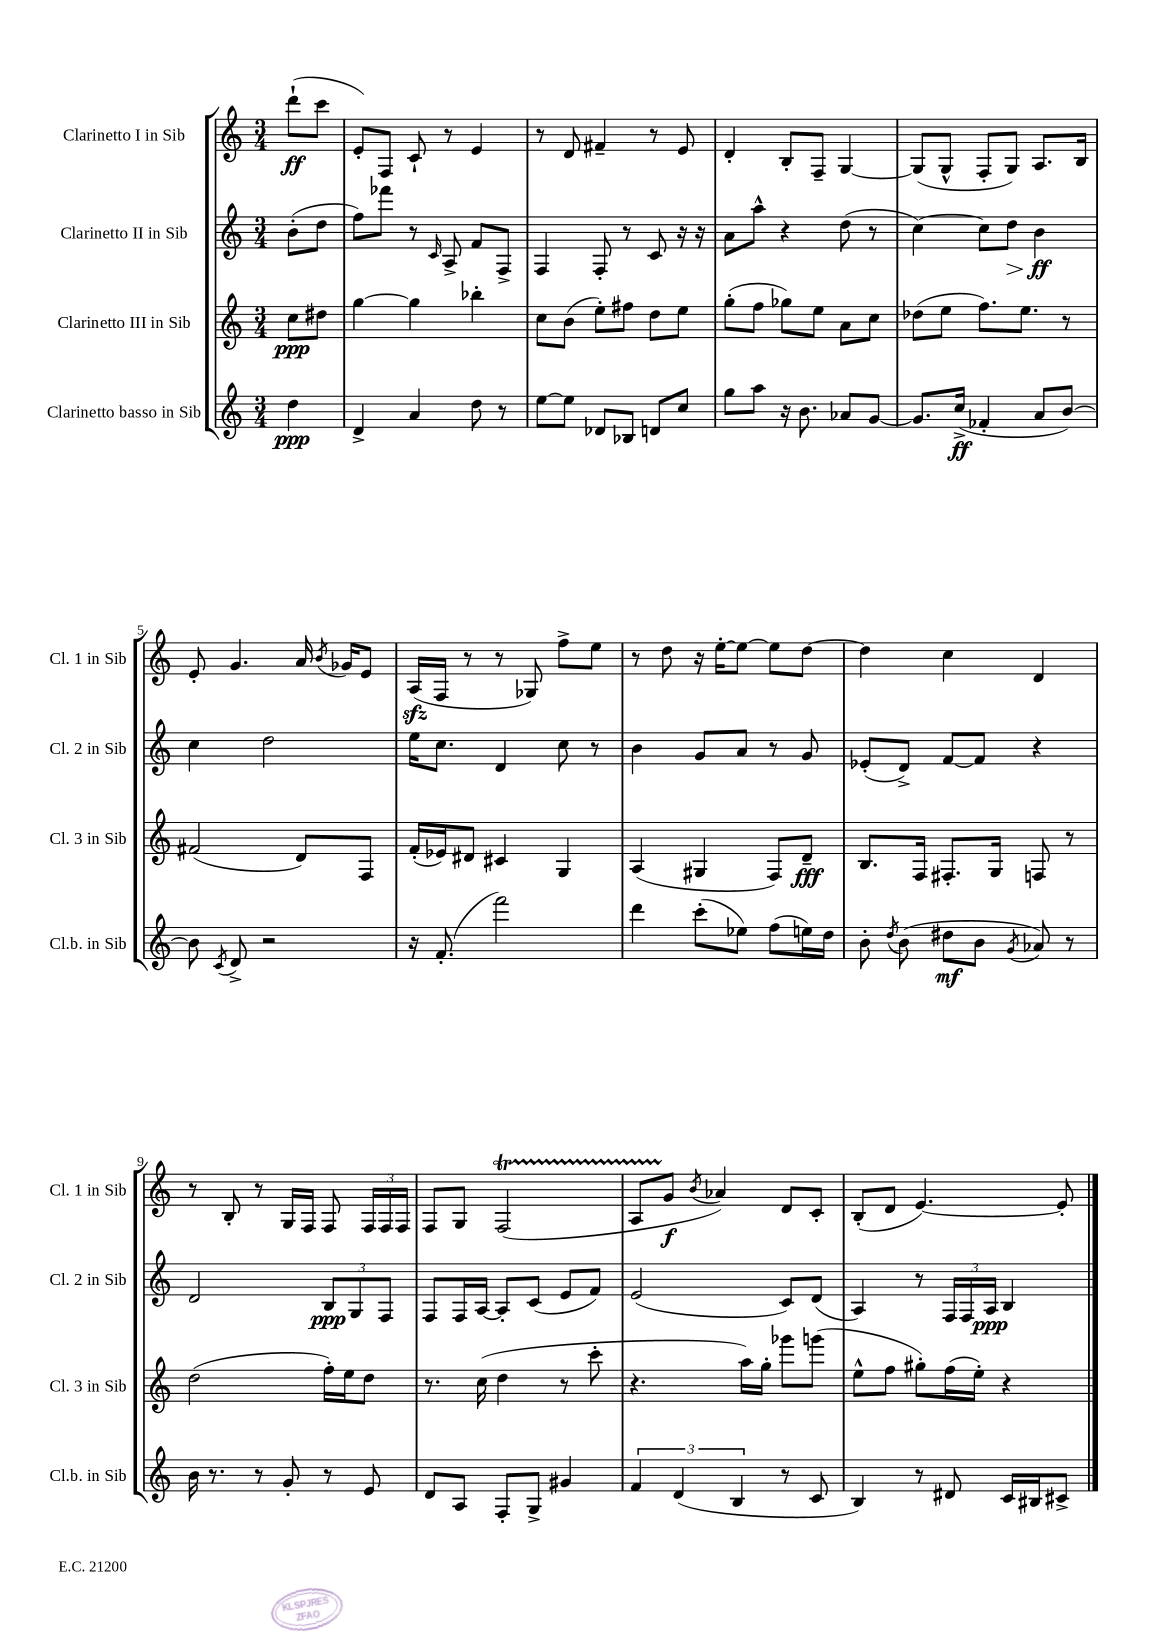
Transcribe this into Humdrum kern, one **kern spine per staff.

**kern	**kern	**kern	**kern
*staff4	*staff3	*staff2	*staff1
*clefG2	*clefG2	*clefG2	*clefG2
*k[]	*k[]	*k[]	*k[]
*M3/4	*M3/4	*M3/4	*M3/4
4dd	8cc	(8b'	(8ddd`
.	8dd#	8dd	8ccc
=	=	=	=
4d^	[4gg	8ff)	8e')
.	.	8fff-	8F
4a	4gg]	8r	8c`
.	.	16qqc	.
.	.	8A^	8r
8dd	4bb-'	8f	4e
8r	.	8F^	.
=	=	=	=
[8ee	8cc	4F	8r
8ee]	(8b	.	8d
8d-	8ee')	8F'	4f#~
8B-	8ff#	8r	.
8d	8dd	8c	8r
8cc	8ee	16r	8e
.	.	16r	.
=	=	=	=
8gg	(8gg'	8a	4d'
8aa	8ff	8aa^^	.
16r	8gg-)	4r	8B'
8.b	.	.	.
.	8ee	.	8F~
8a-	8a	(8dd	[4G
[8g	8cc	8r	.
=	=	=	=
8.g]	(8dd-	[4cc)	(8G]
.	8ee	.	8G^^
(16cc^	.	.	.
4f-'	8.ff)	8cc]	8F'
.	.	8dd	8G)
.	8.ee	.	.
8a	.	4b	8.A
[8b)	8r	.	.
.	.	.	16B
=	=	=	=
8b]	(2f#	4cc	8e'
8qc	.	.	.
8d^	.	.	4.g
2r	.	2dd	.
.	8d)	.	16a
.	.	.	8qb
.	.	.	16g-
.	8F	.	8e
=	=	=	=
16r	(16f'	16ee	(16A
(8.f'	16e-)	8.cc	16F
.	8d#	.	8r
2fff)	4c#	4d	8r
.	.	.	8G-)
.	4G	8cc	8ff^
.	.	8r	8ee
=	=	=	=
4ddd	(4A	4b	8r
.	.	.	8dd
(8ccc'	4G#	8g	16r
.	.	.	[16ee'
8ee-)	.	8a	8ee_
(8ff	8F)	8r	8ee]
16ee)	8d~	8g	[8dd
16dd	.	.	.
=	=	=	=
8b'	8.B	(8e-'	4dd]
8qdd	.	.	.
(8b	.	8d^)	.
.	16F	.	.
8dd#	8.F#'	[8f	4cc
8b	.	8f]	.
.	16G	.	.
8qg	.	.	.
8a-)	8F	4r	4d
8r	8r	.	.
=	=	=	=
16b	(2dd	2d	8r
8.r	.	.	.
.	.	.	8B'
8r	.	.	8r
8g'	.	.	16G
.	.	.	16F
8r	16ff')	12B	8F
.	16ee	.	.
.	.	12G	.
8e	8dd	.	24F
.	.	12F	24F
.	.	.	24F
=	=	=	=
8d	8.r	8F	8F
8A	.	16F	8G
.	(16cc	[16A	.
8F'	4dd	8A']	(2F
8G^	.	(8c	.
4g#	8r	8e	.
.	8ccc'	8f)	.
=	=	=	=
6f	4.r	(2e	8A
.	.	.	8g
(6d	.	.	.
.	.	.	8qb
.	.	.	4a-)
6B	.	.	.
.	16aa)	.	.
.	16gg'	.	.
8r	8ggg-	8c)	8d
8c	(8ggg	(8d	8c'
=	=	=	=
4B)	8ee^^	4A)	(8B'
.	8ff	.	8d
8r	8gg#')	8r	[4.e)
8d#	(16ff	24F	.
.	.	24F	.
.	16ee')	.	.
.	.	24A	.
16c	4r	4B	.
16B#	.	.	.
8c#^	.	.	8e']
==	==	==	==
*-	*-	*-	*-
